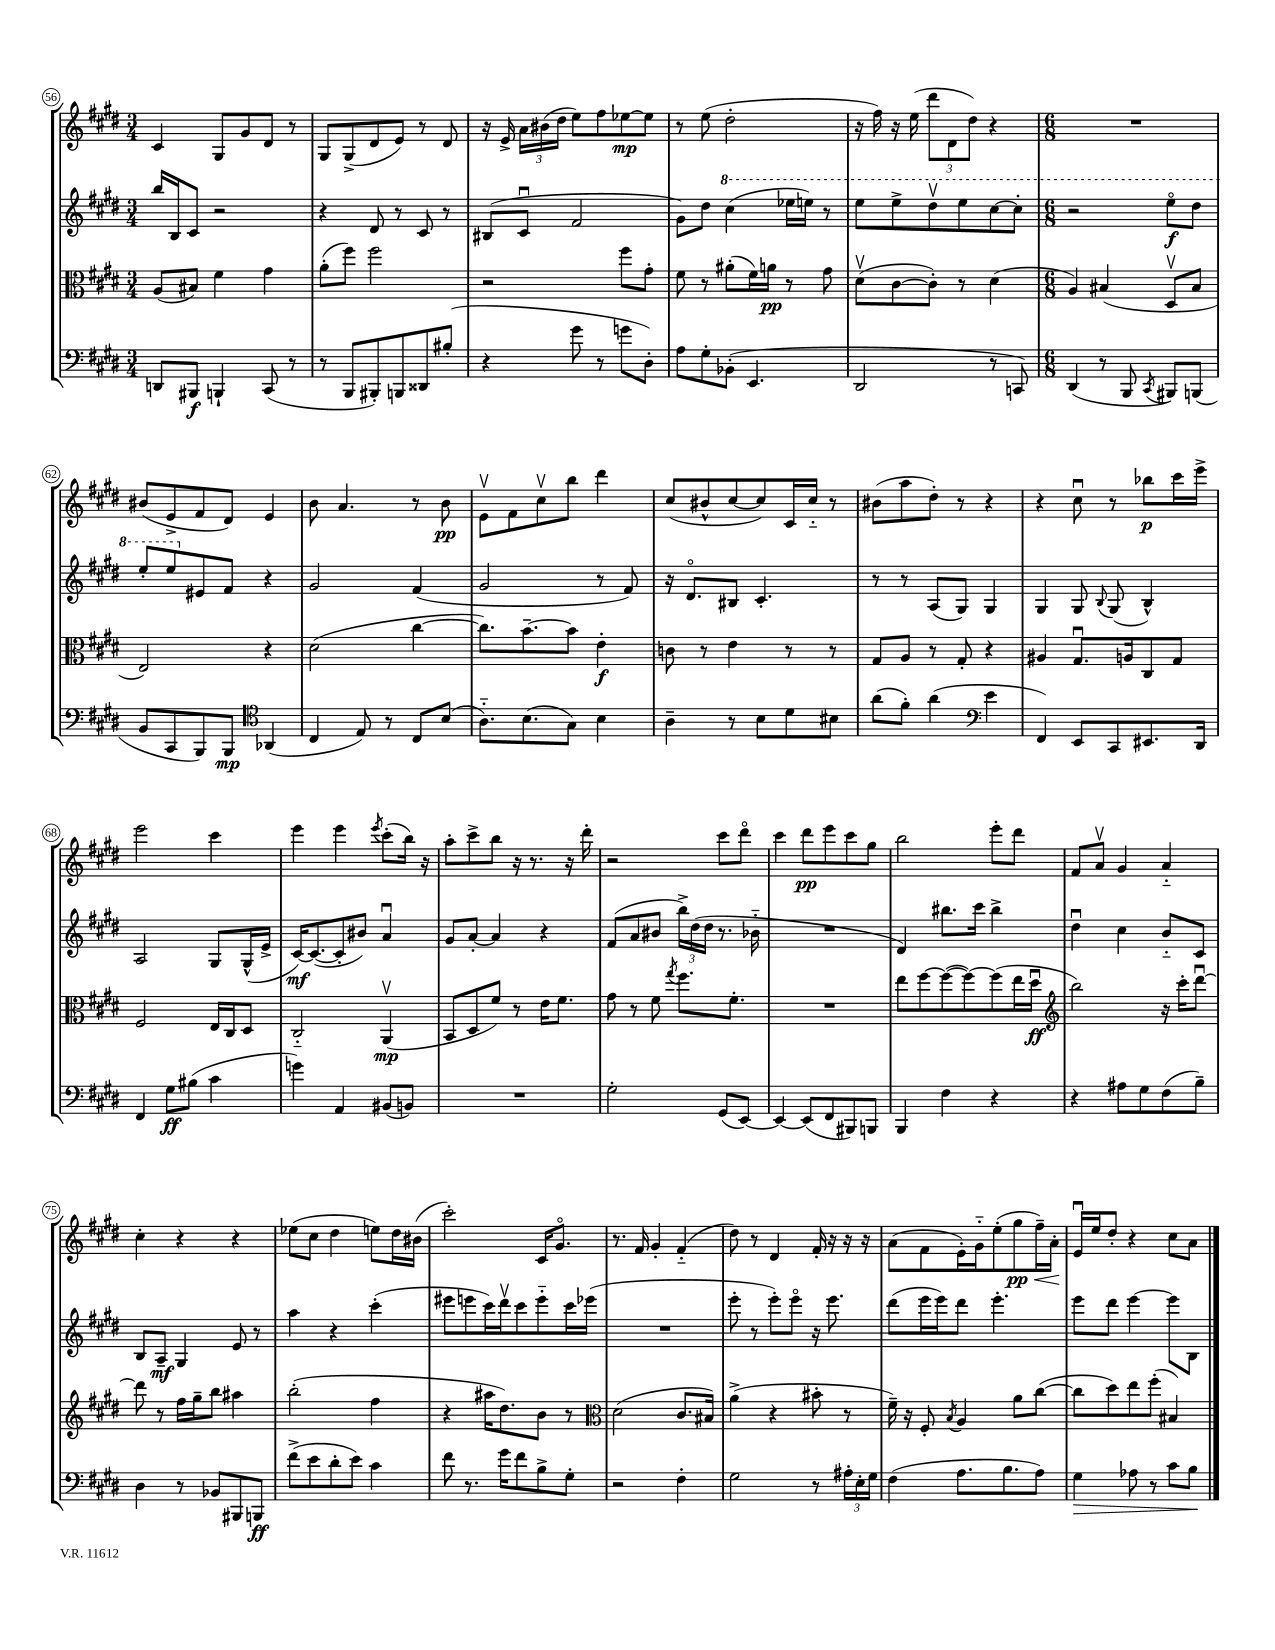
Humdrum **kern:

**kern	**kern	**kern	**kern
*staff4	*staff3	*staff2	*staff1
*clefF4	*clefC3	*clefG2	*clefG2
*k[f#c#g#d#]	*k[f#c#g#d#]	*k[f#c#g#d#]	*k[f#c#g#d#]
*M3/4	*M3/4	*M3/4	*M3/4
8DD	(8A	16bb	4c#
.	.	16B	.
8BBB#	8B#)	8c#	.
4BBB`	4f#	2r	8G#
.	.	.	8g#
(8CC#	4g#	.	8d#
8r	.	.	8r
=	=	=	=
8r	(8a'	4r	8G#
8BBB	8ff#)	.	(8G#^
8BBB#')	2ff#	8d#	8d#
8BBB	.	8r	8e)
8DD##	.	8c#	8r
(8B#'	.	8r	8d#
=	=	=	=
4r	2r	(8B#	16r
.	.	.	16e^
.	.	8c#u	24a
.	.	.	(24b#
.	.	.	24dd#
8g#	.	2f#	8ee)
8r	.	.	8ff#
8g	8ff#	.	[8ee-
8D#')	8g#'	.	8ee-]
=	=	=	=
8A	8f#	8g#)	8r
8G#'	8r	8dd#	(8ee
(8BB-'	(8a#'	(4ccc#	2dd#'
4.EE	16f#)	.	.
.	16a	.	.
.	8r	16eee-	.
.	.	16eee)	.
.	8g#	8r	.
=	=	=	=
2DD#	(8d#v	8eee	16r
.	.	.	16ff#)
.	[8c#	8eee^	16r
.	.	.	(16ee
.	8c#'])	8ddd#v	12ddd#
.	.	.	12d#
.	8r	8eee	.
.	.	.	12dd#)
8r	(4d#	[8ccc#	4r
8CC)	.	8ccc#']	.
=	=	=	=
*M6/8	*M6/8	*M6/8	*M6/8
(4DD#	4A)	2r	2.r
8r	(4B#	.	.
8BBB	.	.	.
8qCC#	.	.	.
8BBB#)	8D#v	8eeeo	.
(8BBB	8B#	8ddd#	.
=	=	=	=
8BB	2E)	8eee'	(8b#
8CC#	.	8eee	8e^
8BBB)	.	8e#	8f#
8BBB	.	8f#	8d#)
*clefC4	*	*	*
(4AA-	4r	4r	4e
=	=	=	=
4C#	(2d#	2g#	8b
.	.	.	4.a
8E)	.	.	.
8r	.	.	.
8C#	[4cc#	(4f#	8r
(8B	.	.	8b
=	=	=	=
8.A'~)	8.cc#])	2g#	8ev
.	.	.	8f#
(8.B	[8.b~	.	.
.	.	.	8cc#v
8G#)	8b]	.	8bb
4B	4e'	8r	4ddd#
.	.	8f#)	.
=	=	=	=
4A~	8c	16r	(8cc#
.	.	8.d#o	.
.	8r	.	8b#^^
8r	4e	8B#	[8cc#
8B	.	4.c#'	8cc#])
8d#	8r	.	16c#
.	.	.	16cc#'~
8B#	8r	.	8r
=	=	=	=
(8a	8G#	8r	(8b#
8f#')	8A	8r	8aa
(4a	8r	(8A	8dd#')
.	8G#'	8G#)	8r
*clefF4	*	*	*
4e	4r	4G#	4r
=	=	=	=
4FF#)	4A#	4G#	4r
8EE	8.G#u	8G#	8cc#u
.	.	8qqB	.
8CC#	.	(8G#	8r
.	16A	.	.
8.EE#	8C#	4B^^)	8bb-
.	8G#	.	16ccc#
16DD#	.	.	16eee^
=	=	=	=
4FF#	2F#	2A	2eee
8G#	.	.	.
(8B#	.	.	.
4c#	16E	8G#	4ccc#
.	16C#	.	.
.	8D#	(16G#^^	.
.	.	16e^	.
=	=	=	=
4g)	2C#'~	[16c#)	4eee
.	.	(8.c#_	.
4AA	.	8c#']	4eee
.	.	8b#)	.
.	.	.	8qeee
(8BB#	(4AAv	4au	(8ccc#'
8BB)	.	.	16bb)
.	.	.	16r
=	=	=	=
2.r	8BB	8g#	8aa'
.	8D#	[8a'	8ccc#^
.	8f#)	4a]	8bb
.	8r	.	16r
.	.	.	8.r
.	16e	4r	.
.	8.f#	.	.
.	.	.	16r
.	.	.	16ddd#'
=	=	=	=
2G#'	8g#	(8f#	2r
.	8r	8a	.
.	8f#	8b#	.
.	8qgg#	.	.
.	8.ff#	24bb^)	.
.	.	(24dd#	.
.	.	24dd#	.
(8GG#	.	8.r	8ccc#
.	8.f#'	.	.
[8EE)	.	.	8ddd#o
.	.	16b-'~	.
=	=	=	=
4EE_	2.r	2.r	4ccc#
(8EE]	.	.	8ddd#
8FF#	.	.	8eee
8BBB#)	.	.	8ccc#
8BBB	.	.	8gg#
=	=	=	=
4BBB	8ee	4d#)	2bb
.	[8ff#	.	.
4F#	(8ff#_	8.bb#	.
.	8ff#_)	.	.
.	.	16ccc#	.
4r	(8ff#]	4bb#^	8eee'
.	16ee	.	8ddd#
.	16dd#u	.	.
=	=	=	=
*	*clefG2	*	*
4r	2bb)	4dd#u	8f#
.	.	.	8av
8A#	.	4cc#	4g#
8G#	.	.	.
(8F#	16r	8b'~	4a'~
.	16ccc#'	.	.
8B~)	[8ddd#u	8c#	.
=	=	=	=
4D#	8ddd#]	8B	4cc#'
.	8r	8A~	.
8r	16ff#	4G#	4r
.	16gg#~	.	.
8BB-	8bb	.	.
8BBB#	4aa#	8e	4r
8BBB	.	8r	.
=	=	=	=
(8f#^	(2bb'	4aa	(8ee-
8e	.	.	8cc#
8d#'	.	4r	4dd#
8e)	.	.	.
4c#	4ff#	(4ccc#'	8ee)
.	.	.	16dd#
.	.	.	(16b#
=	=	=	=
8f#	4r	8eee#	2ccc#')
8.r	.	8eee	.
.	16aa#	16ccc#)	.
16g#	8.dd#)	16ddd#v	.
8f#	.	8ccc#	.
8B^	8b	8eee'~	16c#
.	.	.	8.g#o
8G#'	8r	16ccc#	.
.	.	(16eee-	.
=	=	=	=
*	*clefC3	*	*
2r	(2d#	2.r	8.r
.	.	.	16f#
.	.	.	4g#'
4F#'	8.c#	.	(4f#'~
.	16B#)	.	.
=	=	=	=
2G#	(4a^	8eee'	8dd#)
.	.	8r	8r
.	4r	8eee')	4d#
.	.	8eeeo	.
8r	8b#'	16r	16f#'
.	.	8.eee	16r
24A#'	8r	.	16r
24E'	.	.	.
.	.	.	16r
24G#	.	.	.
=	=	=	=
(4F#	16f#~)	(8ddd#	(8a
.	16r	.	.
.	8F#'	16eee	8f#
.	.	16eee)	.
.	8qB	.	.
8.A	4A	8ddd#	16e')
.	.	.	16g#'~
.	.	4.eee'	(8ee'
8.B	.	.	.
.	8a	.	8gg#
8A)	([8cc#	.	16ff#~)
.	.	.	16a'
=	=	=	=
4G#	8cc#]	8eee	16eu
.	.	.	16ee
.	8dd#)	8ddd#	8dd#'
8A-	8ee	[4eee	4r
8r	(8ff#'	.	.
8c#	4B#)	8eee]	8cc#
8B	.	8B	8a
==	==	==	==
*-	*-	*-	*-
